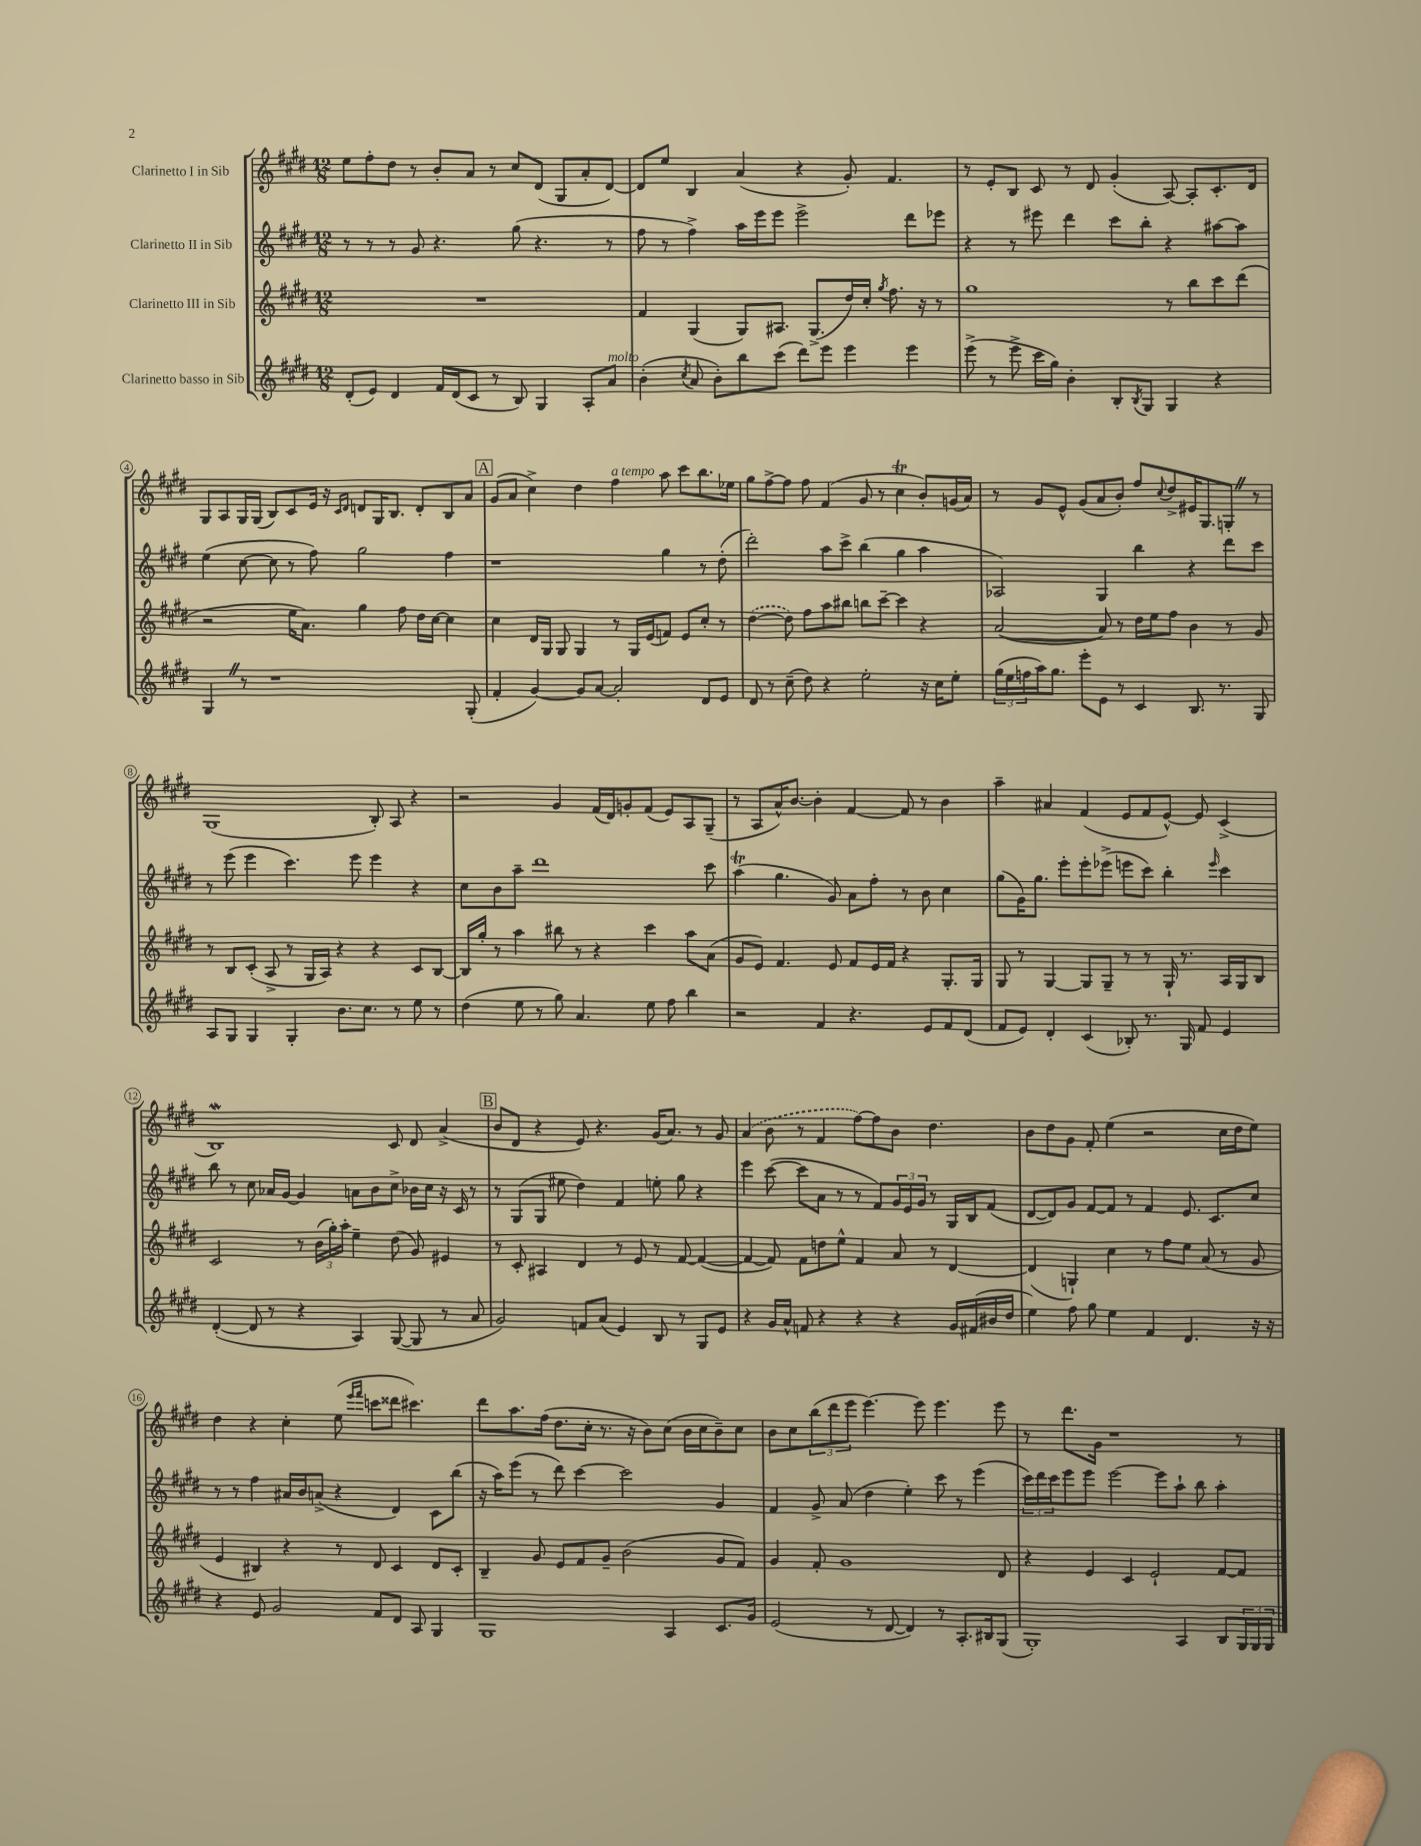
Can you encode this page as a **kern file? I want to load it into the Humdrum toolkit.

**kern	**kern	**kern	**kern
*staff4	*staff3	*staff2	*staff1
*clefG2	*clefG2	*clefG2	*clefG2
*k[f#c#g#d#]	*k[f#c#g#d#]	*k[f#c#g#d#]	*k[f#c#g#d#]
*M12/8	*M12/8	*M12/8	*M12/8
(8d#'/L	1.r	8r	8ee\L
8e/J)	.	8r	8ff#'\
4d#/	.	8r	8dd#\J
.	.	8g#/	8r
16f#/LL	.	4.r	8b'/L
(16d#/J	.	.	.
8c#/J	.	.	8a/J
8r	.	.	8r
8B/)	.	(8gg#\	8cc#/L
4G#/	.	4.r	(8d#/J
.	.	.	8G#/L
8A'/L	.	.	8a'/
8a/J	.	8r	[8d#/J)
=	=	=	=
(4b'\	4f#/	8ff#\	8d#/]L
.	.	8r	8ee/J
8qcc#/	.	.	.
8a/	(4G#/	4ff#^\)	4B/
8b'\L)	.	.	.
8bb\	8G#/L)	16aa\LL	(4a/
.	.	16eee\J	.
(8ccc#\J	8.A#/J	8eee\J	.
8ddd#\L)	.	2eee^\	4r
.	(8.G#^/L	.	.
8eee\J	.	.	.
4eee\	16dd#/L)	.	8g#'/)
.	16cc#'/JJ	.	.
.	8qgg#/	.	.
.	8.ff#\	.	4.f#/
4eee\	.	8ddd#\L	.
.	16r	.	.
.	8r	8eee-\J	.
=	=	=	=
(8eee^\	1gg#	4r	8r
8r	.	.	8e'/L
8eee^\	.	8r	8B/J
16ccc#\LL	.	8eee#\	8c#/
16gg#\JJ)	.	.	.
4b'\	.	4ddd#\	8r
.	.	.	8d#/
8B'/L	.	8ccc#\L	(4g#'/
8qB/	.	.	.
8G#/J	.	8bb'\J	.
4G#/	8r	4r	[8A/)
.	8bb\L	.	8A'/]L
4r	8ccc#\	[8aa#\L	8.c#'/
.	(8ddd#\J	8aa#\]J	.
.	.	.	16d#/Jk
=	=	=	=
4G#/	2r	(4ee\	8G#/L
.	.	.	8A/
8r	.	[8cc#\	16G#/L
.	.	.	(16G#/JJ
1r	.	8cc#\]	8B/L)
.	16ee\LK	8r	8c#/
.	8.a\J)	.	.
.	.	8ff#\)	16e/Jk
.	.	.	16r
.	.	.	16qqc#/LL
.	.	.	16qqd#/JJ
.	4gg#\	2gg#\	8d/L
.	.	.	16G#/K
.	.	.	8.B/J
.	8ff#\	.	.
.	16dd#\LL	.	8d'/L
.	[16cc#\JJ	.	.
.	4cc#\]	4ff#\	8B/
(8G#'/	.	.	8a/J
=	=	=	=
4f#'/	4cc#\	1r	(8g#/L
.	.	.	8a/J
[4g#/)	16d#/LL	.	4cc#^\)
.	16G#/JJ	.	.
.	8G#/	.	.
8g#/]L	4G#/	.	4dd#\
[8a/J	.	.	.
2a'/]	8r	.	4ff#\
.	16G#/LL	.	.
.	(16e/J	.	.
.	8f/J)	4gg#\	8aa\
.	8e/L	.	8ccc#\L
8d#/L	8cc#'/J	8r	8.bb\
8e/J	8r	(8dd#'\	.
.	.	.	16ee-\Jk
=	=	=	=
8d#/	([4dd#\	2ddd#'\)	8gg#\L
8r	.	.	[8ff#^\
(8cc#~\	8dd#\])	.	8ff#\]J
8dd#\)	8ff#\L	.	8ff#\
4r	8aa\	8aa\L	(4f#/
.	8bb#\J	8ccc#^\J	.
2ee'\	8bb\L	(4bb\	8g#/
.	[8ccc#~\J	.	8r
.	4ccc#\]	4gg#\	4cc#\
16r	4r	4aa\	8b'/L)
16cc#\LK	.	.	.
8ee'\J	.	.	(16g/L
.	.	.	16a/JJ)
=	=	=	=
(24gg#\LL	([2a/	2A-/)	8r
24ee\	.	.	.
24ff\	.	.	.
16aa\J)	.	.	8g#/L
8.gg#\J	.	.	.
.	.	.	8e^^/J
8eee'\L	.	.	(8g#/L
8e\J	8a/])	4G#/	8a/
8r	8r	.	8b'/J)
4c#/	16dd#\LL	4bb\	8ff#/L
.	16ee\J	.	.
.	.	.	8qqcc#/
.	8ff#\J	.	8dd#^/
8.B/	4b\	4r	16e#/K
.	.	.	8.G#/
8.r	.	.	.
.	8r	8ddd#\L	8G'/J
8G#/	8g#/	8ccc#\J	8r
=	=	=	=
8A/L	8r	8r	(1G#
8G#/J	8B/L	(8eee\	.
4G#/	(8c#'/J	4eee\	.
.	8A^/	.	.
4G#'/	8r	4.ccc#\)	.
.	16G#/LL	.	.
.	16A/JJ)	.	.
8.b\L	4r	.	.
.	.	8eee\	.
8.cc#\J	.	.	.
.	4r	4eee\	8B'/)
8r	.	.	8A/
8ee\	8c#/L	4r	4r
8r	[8B/J	.	.
=	=	=	=
(4dd#\	16B/]LL	8cc#\L	2r
.	16gg#'/JJ	.	.
.	8r	8b\	.
8ee\	4aa\	8aa~\J	.
8r	.	1ddd#	.
8gg#\)	8bb#\	.	4g#/
4.a/	8r	.	.
.	4r	.	(16f#/LL
.	.	.	16d#/J)
.	.	.	8g'/
8ee\	4ccc#\	.	(8f#/J
8ff#\	.	.	8e/L)
4bb\	8aa\L	.	8A/
.	(8a\J	8ccc#\	(8G#~/J
=	=	=	=
2r	8g#/L	(4aa\	8r
.	8e/J)	.	8A/L
.	4.f#/	4.gg#\	16a^^/K)
.	.	.	[8.b/J
4f#/	.	.	4b'\]
.	8e/	8g#/)	.
4.r	8f#/L	8a\L	[4f#/
.	16e/L	8ff#'\J	.
.	16f#/JJ	.	.
.	4r	8r	8f#/]
8e/L	.	8b\	8r
8f#/	8.G#'/L	4cc#\	4b\
(8d#/J	.	.	.
.	16G#/Jk	.	.
=	=	=	=
8f#/L	8G#/	(8gg#\L	4aa~\
8e/J)	8r	16g#\K)	.
.	.	8.gg#\J	.
4d#'/	[4G#/	.	4a#/
.	.	8eee'\L	.
(4c#/	8G#/]L	8eee'\	(4f#/
.	8G#~/J	(8eee-^\J	.
8B-'/)	8r	8eee\L	8e/L
8.r	8r	8ccc#\J)	8f#/
.	16G#`/	4bb'\	[8e^^/J)
16G#/	8.r	.	.
8f#/	.	.	8e/]
.	.	16qqeee/	.
4e/	16A/LL	4ccc#\	(4c#^/
.	16G#/J	.	.
.	8B/J	.	.
=	=	=	=
([4d#'/	2c#/	8bb\	1B)
.	.	8r	.
8d#/]	.	8cc#\	.
8r	.	16a-/LL	.
.	.	[16g#/JJ	.
4r	8r	4g#/]	.
.	(24b\LL	.	.
.	24gg#'\)	.	.
.	24aa'\JJ	.	.
4A/)	4ee~\	8a\L	.
.	.	8b\	.
([8G#/	(8dd#\	8cc#^\J	8c#/
8G#/]	8g#/)	16b-\LL	8d#/
.	.	16cc#\JJ	.
8r	4e#/	16r	(4a^/
.	.	16c#/	.
8a/	.	8r	.
=	=	=	=
2g#/)	8r	8r	8b/L
.	8c#'/	(8G#/L	8d#/J
.	4A#/	8G#/J	4r
.	.	8ee#\	.
8f/L	4d#/	4dd#\)	8e/)
(8a/J	.	.	4.r
4e/)	8r	4f#/	.
.	8e/	.	.
8B/	8r	8ee'\	(16g#/LK
.	.	.	8.a/J)
8r	[8f#/	8gg#\	.
8G#/L	(4f#/_	4r	8r
8e/J	.	.	8g#/
=	=	=	=
4r	4f#/_	4eee\	(4a/
16g#/LL	8f#/])	([8ccc#\	8b\
16a^^/JJ	.	.	.
8f/	8f#\L	8ccc#\]L	8r
4r	8dd\	8a\J	4f#/
.	8ee^^\J	8r	.
4r	4f#/	8r	[8ff#\L)
.	.	8f#/L)	8ff#\]
4r	8a/	24g#/L	8b\J
.	.	24e/	.
.	.	24g#/JJ	.
.	8r	8r	4.dd#\
16g#/LL	[4d#/	16G#/LL	.
(16f#/	.	16B/J	.
16b#/	.	(8f#/J	.
16dd#/JJ	.	.	.
=	=	=	=
4ee\)	(4d#/]	[8d#/L	8b\L
.	.	8d#/])	8dd#\
8ff#\	4G`/)	8g#/J	8g#\J
8gg#\	.	[8f#/L	8f#'/
4ee\	4cc#\	8f#/]J	(4ee\
.	.	8r	.
4f#/	8r	4f#/	2r
.	8ff#\L	.	.
4.d#/	8ee\J	8.e/	.
.	(8a/	.	.
.	.	8.c#/L	.
.	8r	.	16cc#\LL
.	.	.	16dd#\J
16r	8g#/	8cc#/J	8ee\J)
16r	.	.	.
=	=	=	=
4r	4e/	8r	4dd#\
.	.	8r	.
8e/	4B#/)	4ff#\	4r
2g#/	.	.	.
.	4r	16a#/LL	4cc#'\
.	.	16b/J	.
.	.	(8a^/J	.
.	8r	4r	(8ee\
.	.	.	16qqeee/LL
.	.	.	16qqfff#/JJ
8f#/L	8d#/	.	8ccc\L
8d#/J	4c#/	4d#/)	8ddd##\J
8A/	.	.	4.ccc#\)
4G#/	8d#/L	8c#\L	.
.	8c#'/J	(8bb\J	.
=	=	=	=
1G#	4B~/	16r	8ddd#\L
.	.	16aa\LK)	.
.	.	(8eee\J	8.aa\
.	8g#/	8r	.
.	.	.	(16ff#\Jk
.	8e/L	8ddd#\)	8.dd#\L
.	8f#/	[4ccc#\	.
.	.	.	16cc#'\Jk
.	8g#~/J	.	8.r
.	(2b\	2ccc#\]	.
.	.	.	16r
.	.	.	8b\L)
4A/	.	.	(8cc#\J
.	.	.	16b\LL
.	.	.	16cc#\J
8.c#/L	8g#/L	4g#/	8b~\)
.	8f#/J)	.	8cc#\J
16g#/Jk	.	.	.
=	=	=	=
(2e/	4g#/	4f#/	8b\L
.	.	.	8cc#\
.	8f#'/	8g#^/	(12bb\
.	.	.	12ddd#\
.	1g#	(8a/	.
.	.	.	12eee\J
8r	.	4dd#\	[4.eee\)
[8d#/	.	.	.
4d#/])	.	4ee'\)	.
.	.	.	8eee\]
8r	.	8ccc#\	4.eee\
8.A'/L	.	8r	.
.	.	(4eee\	.
16B#/k	.	.	.
(8G#/J	8d#/	.	8eee\
=	=	=	=
1G#')	4r	24ccc#\LL)	8r
.	.	24ddd#\	.
.	.	24ccc#\J	.
.	.	8eee\	8.ddd#\L
.	4e/	8eee\J	.
.	.	.	16g#\Jk
.	.	[2eee\	1r
.	4c#/	.	.
.	2e`/	.	.
.	.	8eee\]L	.
4A/	.	8aa`\J	.
.	.	8bb\	.
8B/L	[8f#/L	4aa'\	.
24G#/L	8f#/]J	.	8r
24G#/	.	.	.
24G#/JJ	.	.	.
==	==	==	==
*-	*-	*-	*-
